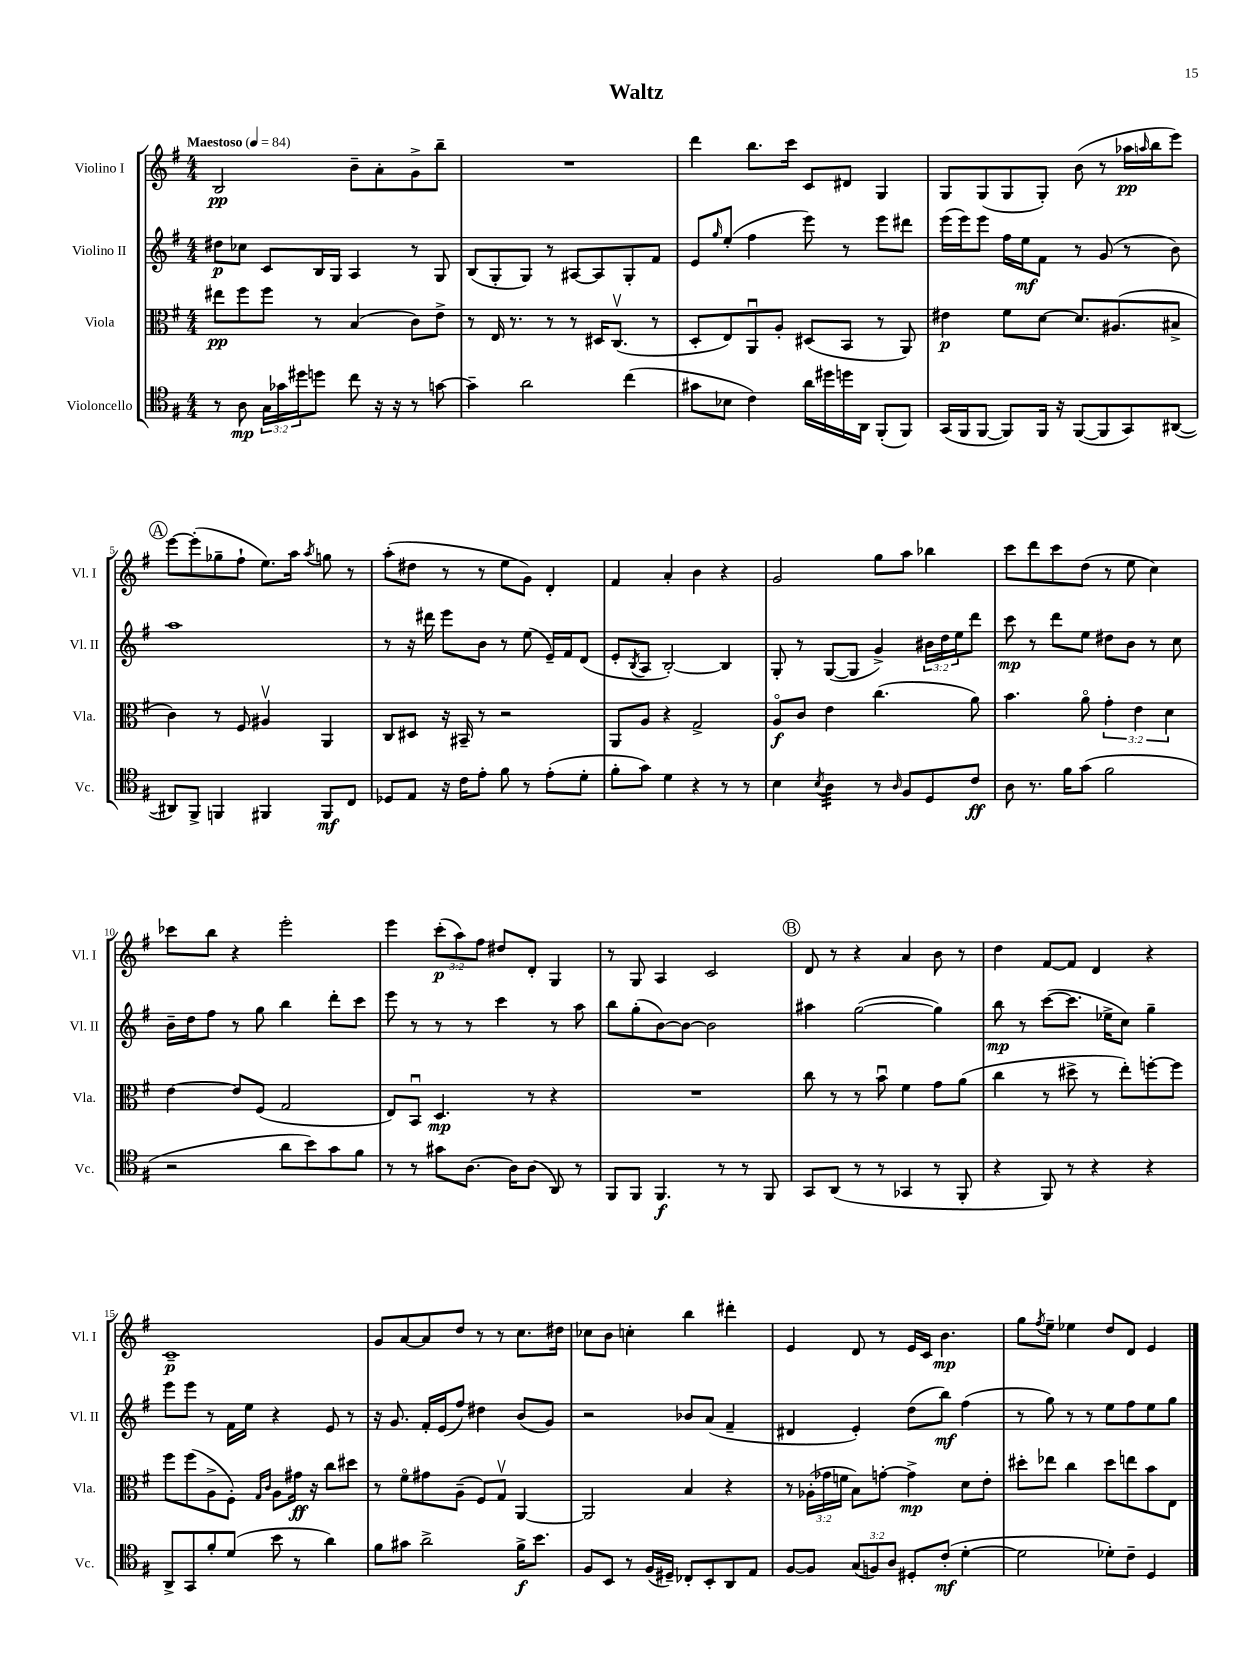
\header { title = "Waltz" }
<<
\new StaffGroup <<
\new Staff = "s0" \with { instrumentName = "Violino I" shortInstrumentName = "Vl. I" } {
    \clef treble \key g \major \numericTimeSignature \time 4/4 \override Staff.TupletNumber.text = #tuplet-number::calc-fraction-text \tempo "Maestoso" 4 = 84
    b2\pp b'8-- a'8-. g'8-> b''8-- |
    R1 |
    d'''4 b''8. c'''16 c'8 dis'8 g4 |
    g8 g8( g8 g8-.) b'8( r8 aes''16\pp \grace { a''16 } b''16 e'''8) |
    \mark \markup { \circle "A" } e'''8~ e'''8-.( ges''8-- fis''8-! e''8.) a''16 \acciaccatura { a''8 } g''8 r8 |
    a''8-.( dis''8 r8 r8 e''8 g'8) d'4-. |
    fis'4 a'4-. b'4 r4 |
    g'2 g''8 a''8 bes''4 |
    c'''8 d'''8 c'''8 d''8( r8 e''8 c''4) |
    ces'''8 b''8 r4 e'''2-. |
    e'''4 \tuplet 3/2 { c'''8-.\p( a''8) fis''8 } dis''8 d'8-. g4 |
    r8 g8 a4 c'2 |
    \mark \markup { \circle "B" } d'8 r8 r4 a'4 b'8 r8 |
    d''4 fis'8~ fis'8 d'4 r4 |
    c'1--\p |
    g'8 a'8~ a'8 d''8 r8 r8 c''8. dis''16 |
    ces''8 b'8 c''4-. b''4 dis'''4-. |
    e'4 d'8 r8 e'16 c'16 b'4.\mp |
    g''8 \acciaccatura { fis''8 } e''8-- ees''4 d''8 d'8 e'4 \bar "|." |
}
\new Staff = "s1" \with { instrumentName = "Violino II" shortInstrumentName = "Vl. II" } {
    \clef treble \key g \major \numericTimeSignature \time 4/4 \override Staff.TupletNumber.text = #tuplet-number::calc-fraction-text
    dis''8\p ces''8 c'8 b16 g16 a4 r8 g8 |
    b8( g8-. g8) r8 ais8~ ais8 g8-. fis'8 |
    e'8 \grace { g''16 } e''8-.( fis''4 e'''8) r8 e'''8 dis'''8 |
    e'''16( e'''16) e'''8 fis''16 e''16\mf fis'8 r8 g'8( r8 b'8) |
    \mark \markup { \circle "A" } a''1 |
    r8 r16 dis'''16 e'''8 b'8 r8 e''8( e'16--) fis'16 d'8( |
    e'8-. \acciaccatura { b8 } a8 b2~-.) b4 |
    g8-. r8 g8~( g8 g'4->) \tuplet 3/2 { bis'16 d''16 e''16 } d'''8 |
    c'''8\mp r8 d'''8 e''8 dis''8 b'8 r8 c''8 |
    b'16-- d''16 fis''8 r8 g''8 b''4 d'''8-. c'''8 |
    e'''8 r8 r8 r8 c'''4 r8 a''8 |
    b''8 g''8-.( b'8~) b'8~ b'2 |
    \mark \markup { \circle "B" } ais''4 g''2~( g''4) |
    b''8\mp r8 c'''8~( c'''8. ees''16-> c''8) g''4-- |
    e'''8 e'''8 r8 fis'16 e''16 r4 e'8 r8 |
    r16 g'8. fis'16-. e'16( fis''8) dis''4 b'8( g'8) |
    r2 bes'8 a'8( fis'4-- |
    dis'4 e'4-.) d''8( b''8\mf) fis''4( |
    r8 g''8) r8 r8 e''8 fis''8 e''8 g''8 \bar "|." |
}
\new Staff = "s2" \with { instrumentName = "Viola" shortInstrumentName = "Vla." } {
    \clef alto \key g \major \numericTimeSignature \time 4/4 \override Staff.TupletNumber.text = #tuplet-number::calc-fraction-text
    eis''8\pp fis''8 fis''8 r8 b4( c'8) e'8-> |
    r8 e16 r8. r8 r8 dis16 c8.\upbow( r8 |
    d8-. e8) a,8\downbow a8-. dis8( b,8 r8 a,8) |
    eis'4\p fis'8 d'8~ d'8. ais8.( bis8-> |
    \mark \markup { \circle "A" } c'4) r8 fis8 ais4\upbow a,4 |
    c8 dis8 r16 bis,16-- r8 r2 |
    a,8 a8 r4 g2-> |
    a8\flageolet\f c'8 e'4 c''4.( a'8) |
    b'4. a'8\flageolet \tuplet 3/2 { g'4-. e'4 d'4 } |
    e'4~ e'8 fis8( g2 |
    e8) b,8\downbow d4.\mp r8 r4 |
    R1 |
    \mark \markup { \circle "B" } c''8 r8 r8 b'8\downbow fis'4 g'8 a'8( |
    c''4 r8 dis''8-> r8 e''8-.) f''8~-. f''8 |
    fis''8 fis''8( a8-> fis8-.) \grace { g16 c'16 } a8 gis'16\ff r16 c''8 dis''8 |
    r8 fis'8\flageolet gis'8 a8--( fis8) g8\upbow a,4~ |
    a,2 b4 r4 |
    r8 \tuplet 3/2 { aes16-.( ges'16 f'16 } b8) g'8~-. g'4->\mp d'8 e'8-. |
    dis''8-. ees''8 c''4 dis''8 e''8 b'8 e8 \bar "|." |
}
\new Staff = "s3" \with { instrumentName = "Violoncello" shortInstrumentName = "Vc." } {
    \clef tenor \key g \major \numericTimeSignature \time 4/4 \override Staff.TupletNumber.text = #tuplet-number::calc-fraction-text
    r8 a8\mp \tuplet 3/2 { g16 ges'16 dis''16 } d''8 c''8 r16 r16 r8 g'8~ |
    g'4-- a'2 c''4( |
    gis'8 bes8 c'4) a'16 dis''16 d''16 a,16 fis,8-.( fis,8) |
    g,16( fis,16 fis,8~ fis,8) fis,16 r16 fis,8~( fis,8 g,8) ais,8~( |
    \mark \markup { \circle "A" } ais,8) fis,8-> f,4 fis,4 fis,8\mf c8 |
    des8 e8 r16 c'16 e'8-. fis'8 r8 e'8-.( d'8-. |
    fis'8-. g'8) d'4 r4 r8 r8 |
    b4 \acciaccatura { b8 } a4:32 r8 \grace { a16 } fis8 d8 c'8\ff |
    a8 r8. fis'16 g'8( fis'2 |
    r2 a'8 b'8) g'8 fis'8 |
    r8 r8 gis'8 a8.~ a16 a8( a,8) r8 |
    fis,8 fis,8 fis,4.\f r8 r8 fis,8 |
    \mark \markup { \circle "B" } g,8 a,8( r8 r8 ges,4 r8 fis,8-. |
    r4 fis,8) r8 r4 r4 |
    a,8-> g,8 fis'8-. d'8( b'8 r8 a'4) |
    fis'8 gis'8 a'2-> fis'16->\f b'8. |
    fis8 b,8 r8 fis16( dis16--) ces8-. b,8-. a,8 e8 |
    fis8~ fis8 \tuplet 3/2 { g8( f8) a8 } dis8-. c'8-.\mf( d'4~-. |
    d'2 des'8-.) c'8-- d4 \bar "|." |
}
>>
>>
